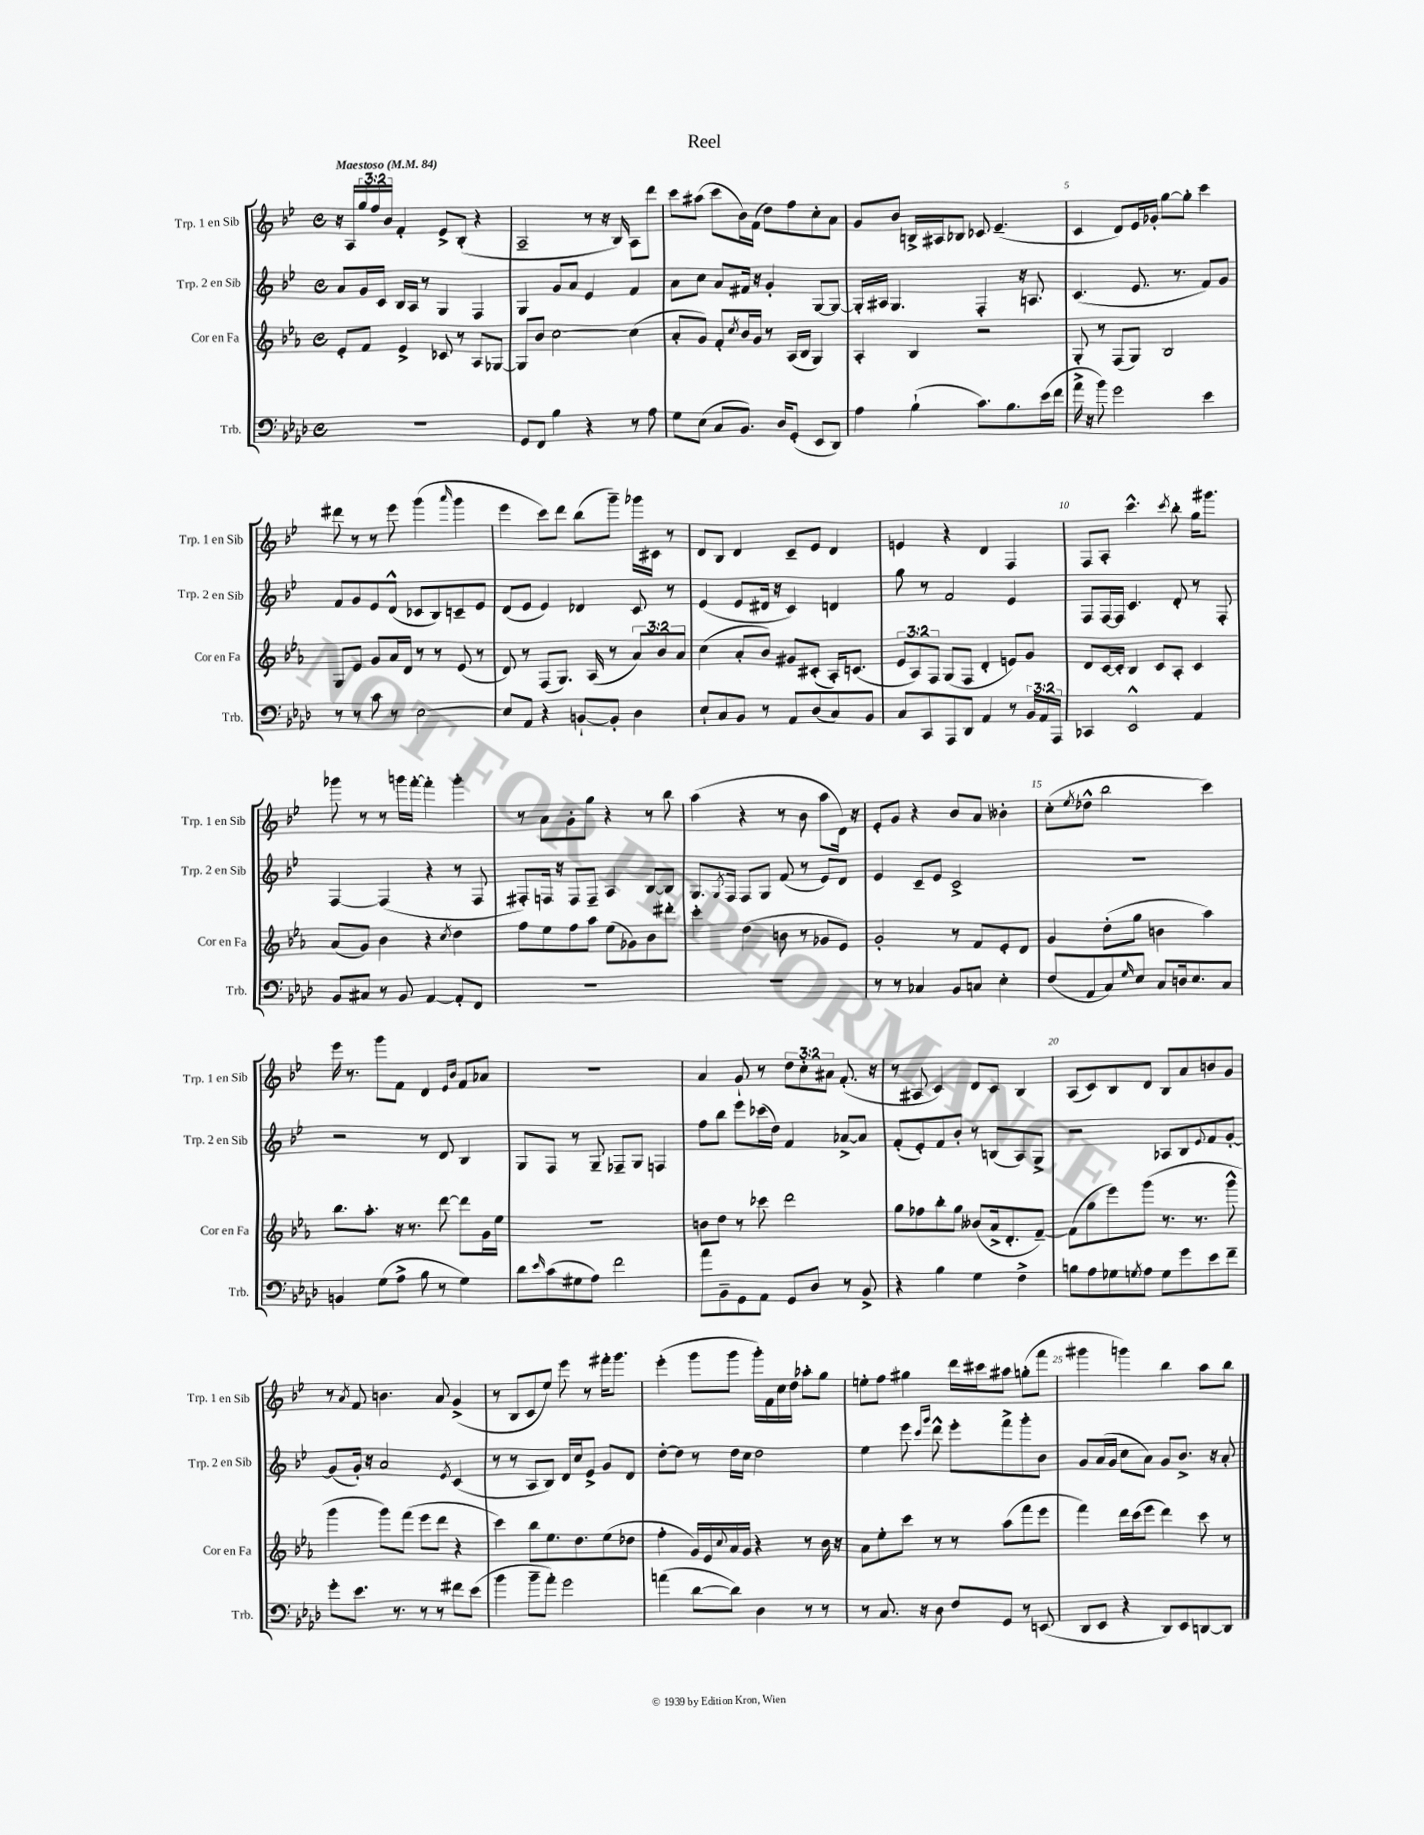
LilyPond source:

\header { title = "Reel" }
<<
\new StaffGroup <<
\new Staff = "s0" \with { instrumentName = "Trp. 1 en Sib" shortInstrumentName = "Trp. 1 en Sib" } {
    \clef treble \key bes \major \defaultTimeSignature \time 4/4 \override Staff.TupletNumber.text = #tuplet-number::calc-fraction-text \tempo "Maestoso" 4 = 84
    r16 a16 \tuplet 3/2 { g''16 f''16 bes'16 } f'4-. ees'8-> bes8-.( r4 |
    a2-- r8 r16 bes16) a8 d'''8 |
    c'''8 ais''8( c'''8 bes'16) f'16( d''8) f''8 c''8-. a'8 |
    g'8 bes'8 b16-> ais16 bes8 ces'8 ees'4.--( |
    c'4 d'8) ees'16 ges'16-. g''8~ g''8-. c'''4 |
    dis'''8 r8 r8 ees'''8 g'''4( \grace { a'''16 } g'''4 |
    ees'''4 c'''8) d'''8 bes''8( g'''8--) ges'''16 cis'16 r8 |
    d'8 bes8 d'4 c'8-- ees'8 d'4 |
    e'4 r4 d'4 f4 |
    f8 a8-. c'''4.-^ \acciaccatura { c'''8 } bes''8-. g''16 gis'''8. |
    ges'''8 r8 r8 g'''16 f'''16~-. f'''4-. g'''4-. |
    r8 a'8 g'8-. g''8 r4 r8 bes''8 |
    a''4( r4 r8 bes'8 a''8 d'16) r16 |
    ees'8-. g'8 r4 bes'8 a'8 beses'4-. |
    c''8-.( \acciaccatura { ees''8 } des''8-^ bes''2 c'''4) |
    ees'''16 r8. g'''8 f'8 d'4 \grace { ees'16 bes'16 } f'8 aes'8 |
    R1 |
    a'4 g'8-! r8 \tuplet 3/2 { d''8 c''8-. ais'8 } f'8.-.( r16 |
    r8 ais8 c'4) d'8 c'8 bes4 |
    a8( c'8) bes8 d'8 bes8 a'8 b'8 g'8 |
    r8 \acciaccatura { a'8 } f'8 b'4. a'8 g'4->( |
    r8 bes8 c'8 ees''8) ees'''8 r8 fis'''16-. g'''8. |
    ees'''4-.( g'''8 g'''8 g'''16-.) f'16 c''16 d''16 aes''8-. g''8 |
    e''8-. f''8 gis''4 d'''16 cis'''16 ais''8 g''8-.( f'''8 |
    gis'''4 g'''4) bes''4 a''8 bes''8 \bar "|." |
}
\new Staff = "s1" \with { instrumentName = "Trp. 2 en Sib" shortInstrumentName = "Trp. 2 en Sib" } {
    \clef treble \key bes \major \defaultTimeSignature \time 4/4
    a'8 g'16 c'16 bes16 a16 r8 g4 f4 |
    g4 g'8 a'8 ees'4 f'4 |
    a'8 c''8 a'8 fis'16 r16 g'4-. g8~ g8~ |
    g16-. ais16 g4. f4-. r16 a8. |
    c'4.( ees'8. r8. f'8) g'8 |
    f'8 g'8 ees'8 d'8-^( ces'8 bes8) c'8-- ees'8 |
    d'8( ees'8 ees'4) des'4 c'8 r8 |
    ees'4( ees'8 dis'16 r16 c'4) d'4 |
    g''8 r8 f'2 ees'4 |
    f8 f16~ f16 c'4. d'8-. r8 f8-. |
    f4~ f4( r4 r8 f8 |
    fis8-.) f16 r16 f8 f8-- a4 bes8~ bes8 |
    g8. \acciaccatura { g8 } f16 f8 g8 f'8( r8 ees'8) d'8 |
    ees'4 c'8-- ees'8 c'2-> |
    R1 |
    r2 r8 d'8 bes4 |
    g8 f8 r8 g8-- fes8-- g8 f4 |
    f''8 bes''8 ees'''8 ces'''16( d''16) f'4 aes'8~-> aes'8 |
    f'8-.( ees'8-.) f'8 bes'8-. r8 b8( a8) g8-> |
    r2 aes8 bes8 \appoggiatura { ees'8 } f'8 g'8~-. |
    g'8( g'16-.) r16 a'2 \acciaccatura { ees'8 } c'4( |
    r8 r8 a8 bes8) d'16 c''16 ees'8-> g'8 d'8 |
    d''8~-. d''8 r8 d''16 c''16 d''2 |
    ees''4 ees'''8 \grace { c'''16 g'''16 } d'''8-^ ees'''8-. f'''8-> g'''8-. bes'8 |
    g'8 a'16( g'16 c''8 a'8) g'8 bes'8.-> r16 a'8-. \bar "|." |
}
\new Staff = "s2" \with { instrumentName = "Cor en Fa" shortInstrumentName = "Cor en Fa" } {
    \clef treble \key ees \major \defaultTimeSignature \time 4/4 \override Staff.TupletNumber.text = #tuplet-number::calc-fraction-text
    ees'8-. f'8 ees'4-> ces'8 r8 aes8 ges8~ |
    ges8 bes'8 c''2~ c''4( |
    aes'8-. g'8) f'8-. \acciaccatura { c''8 } bes'16 g'16 r8 aes16( bes16 g4) |
    aes4-. bes4 r2 |
    g8-. r8 f8( g8) bes2 |
    g8 ees'8 g'8 aes'16 d'16 r8 r8 ees'8( r8 |
    d'8) r8 f8( g8.) aes16( r8 \tuplet 3/2 { aes'8) bes'8 aes'8 } |
    c''4( aes'8-. bes'8) gis'8 cis'8-.( aes16-.) c'8.( |
    \tuplet 3/2 { ees'8 aes8) f8 } g8( f8 d'4-. e'8) g'8 |
    d'8 c'16~ c'16-. bes4 c'8 aes8-. c'4 |
    aes'8( g'8) bes'4 r4 \acciaccatura { c''8 } d''4 |
    f''8 ees''8 f''8 aes''8 ees''8( ges'8) bes'8 dis'''8-. |
    c'''4-. d''4( b'8 r8 ges'8 ees'8) |
    g'2-. r8 f'8 ees'8-. d'8 |
    g'4 d''8-.( g''8 b'4 aes''4) |
    bes''8. aes''8.-. r16 r8. d'''8~ d'''8 g'16 ees''16 |
    R1 |
    b'8 d''8 r8 ces'''8 d'''2 |
    g''8 fes''8 bes''8-. g''8 beses'8( aes'16-> d'8.-. f'8~--) |
    f'8( g''8 ees'''8) g'''8( r8. r8. g'''8-^ |
    g'''4 g'''8) f'''8( ees'''8 d'''8 r4 |
    c'''4) bes''8 ees''8. d''8. ees''8( des''8 |
    f''4-. g'16) ees'16 \appoggiatura { c''8 } aes'16 g'16 r4 r8 bes'16 r16 |
    aes'8 ees''8-. c'''8 r8 r8 aes''8( f'''8 ees'''8 |
    f'''4) d'''16 c'''16( ees'''8 d'''4) c'''8 r8 \bar "|." |
}
\new Staff = "s3" \with { instrumentName = "Trb." shortInstrumentName = "Trb." } {
    \clef bass \key aes \major \defaultTimeSignature \time 4/4 \override Staff.TupletNumber.text = #tuplet-number::calc-fraction-text
    R1 |
    g,8 f,8 bes4 r4 r8 aes8 |
    g8 ees8( c8 bes,8.) des16 g,8-.( ees,8 des,8) |
    aes4 bes4-!( c'8.) bes8. ees'16( f'16 |
    aes'16-> r16 bes'8) g'2 ees'4 |
    r8 r8 c'8 r8 ees2~ |
    ees8 aes,8 r4 b,8~-! b,8-. des4 |
    ees8-! c8 bes,8 r8 aes,8 des8( c8) bes,8 |
    c8 c,8 aes,,8 des,8 aes,4 r8 \tuplet 3/2 { bes,16 aes,16 aes,,16 } |
    ces,4 ees,2-^ aes,4 |
    bes,8 cis8 r8 bes,8 aes,4~ aes,8-. f,8 |
    R1 |
    R1 |
    r8 r8 ces4 bes,8 c8 ees4-. |
    f8( aes,8 c8) \grace { g16 } ees8 c8 d16 ees8. c8 |
    b,4 g8( aes8-> bes8 r8 g4) |
    des'8 \grace { ees'16 } c'8( gis8 aes8) f'2 |
    aes'8 bes,8-- g,8 aes,8 g,8 des8 r8 bes,8-> |
    r4 bes4 g4 f4-> |
    b8 aes8 ges8 \acciaccatura { g8 } aes8 g8 g'8 ees'8 f'8-- |
    g'8-. ees'8. r8. r8 r8 fis'8 ees'8( |
    bes'4 bes'8-- aes'8-.) g'2 |
    a'4( des'8~ des'8) des4 r8 r8 |
    r8 c8. r16 des8 f8 g,8 r8 e,8( |
    des,8 ees,8 r4 des,8) ees,8 d,8~ d,8 \bar "|." |
}
>>
>>
\layout { \context { \Score \override BarNumber.break-visibility = ##(#f #t #t) barNumberVisibility = #(every-nth-bar-number-visible 5) } }
